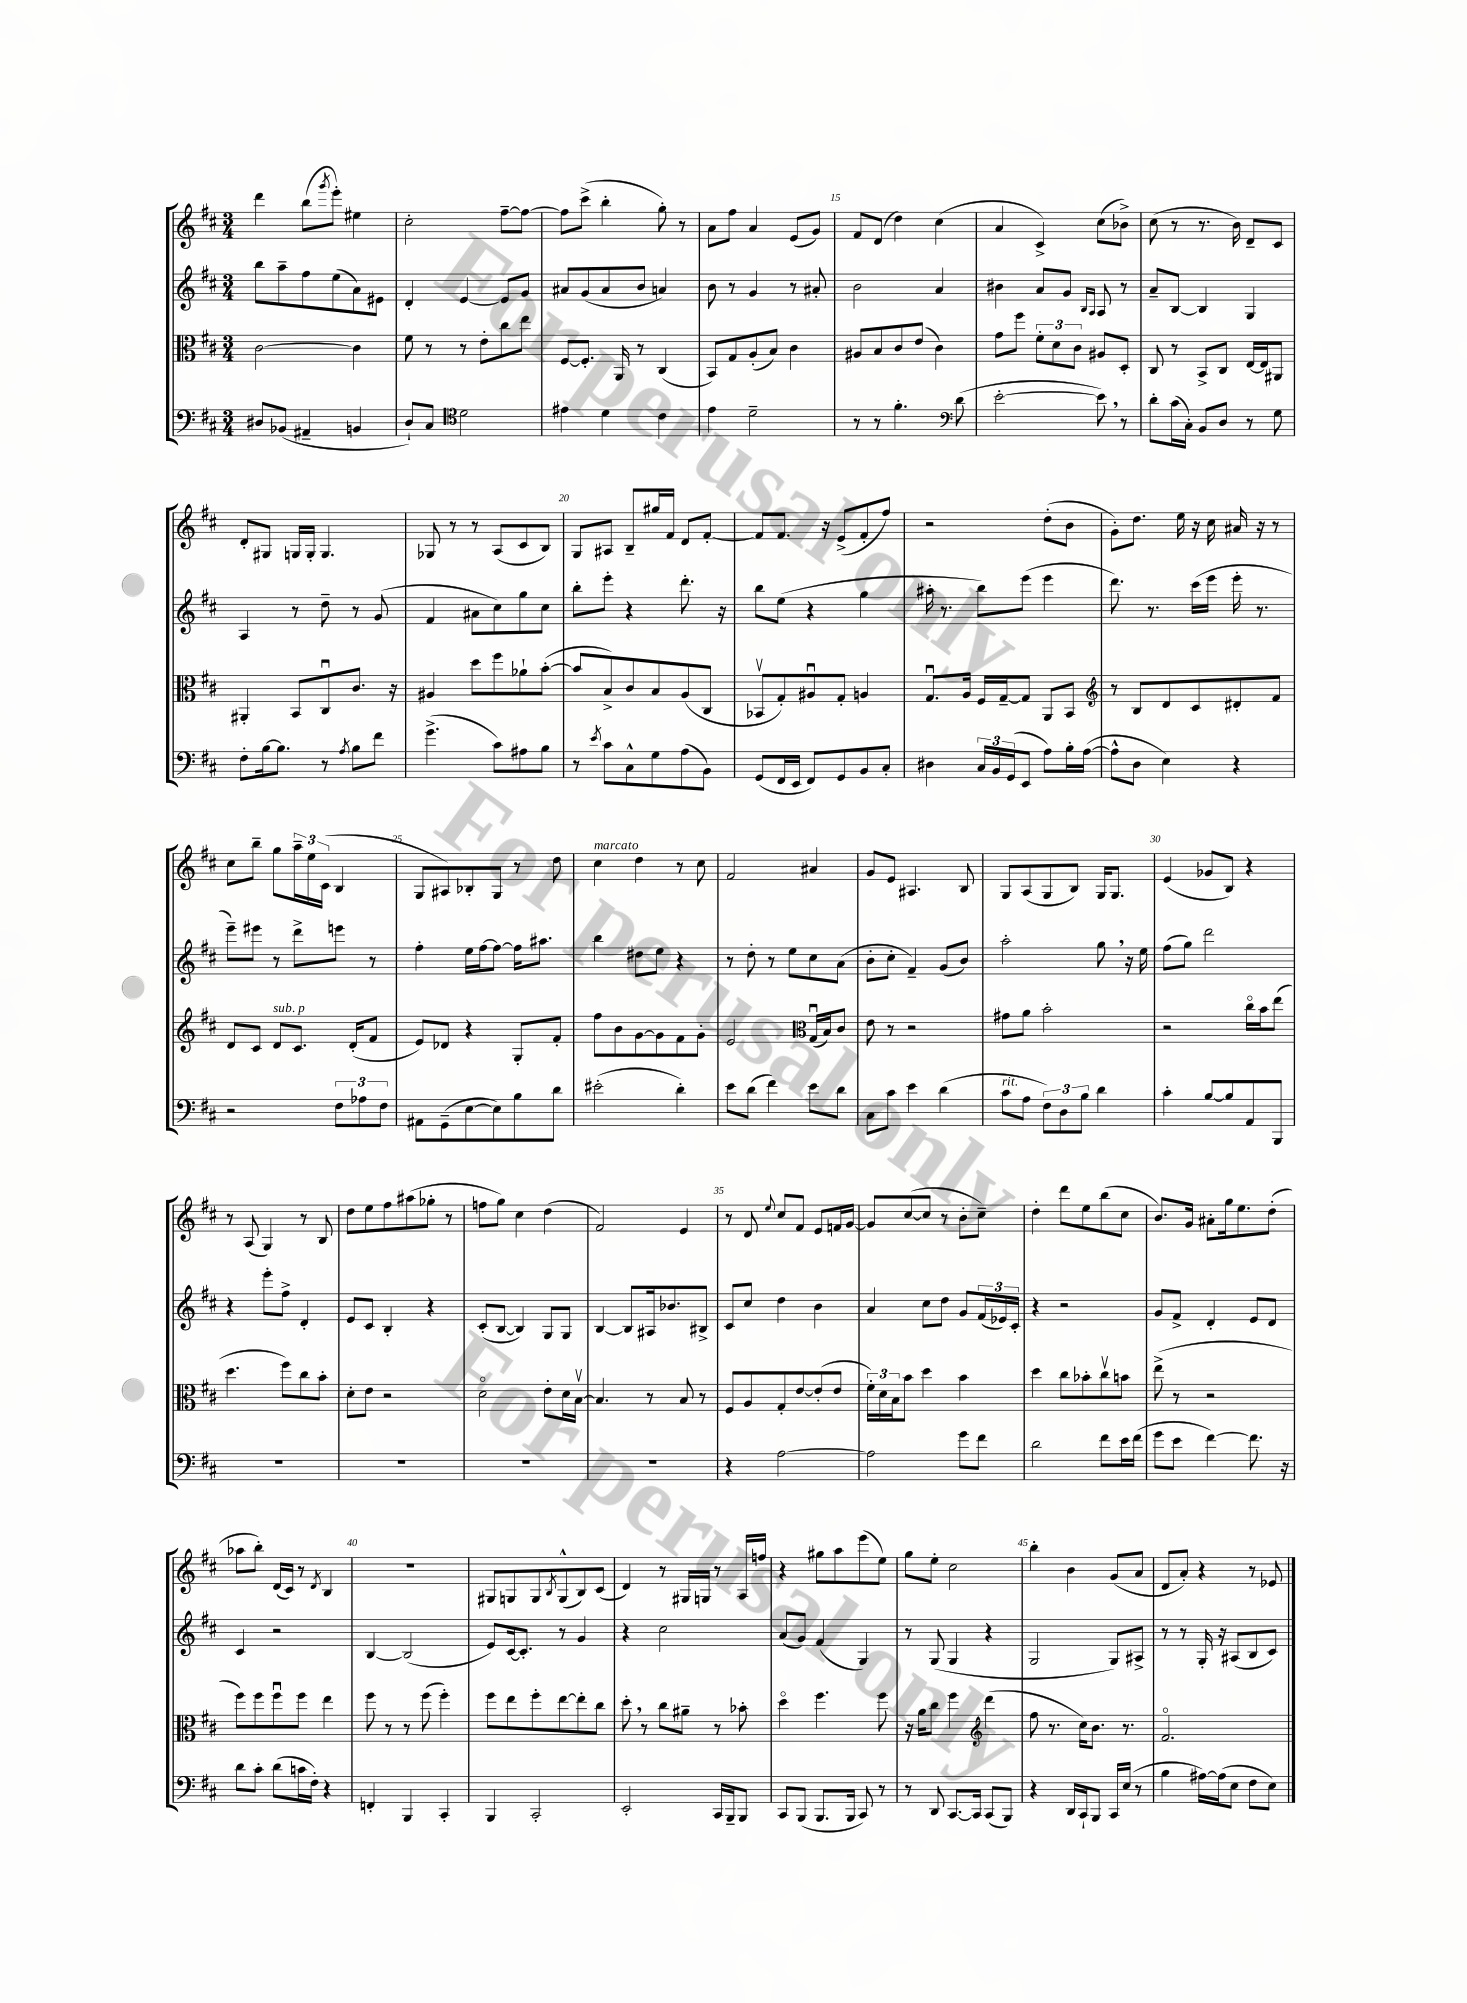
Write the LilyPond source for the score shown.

<<
\new StaffGroup <<
\new Staff = "s0" {
    \clef treble \key d \major \numericTimeSignature \time 3/4
    d'''4 b''8( \acciaccatura { g'''8 } e'''8-.) eis''4 |
    cis''2-. fis''8~-- fis''8~ |
    fis''8 cis'''8->( b''4-. g''8-.) r8 |
    a'8 fis''8 a'4 e'8( g'8) |
    fis'8 d'8( d''4) cis''4( |
    a'4 cis'4->) cis''8( bes'8->) |
    cis''8( r8 r8. b'16) d'8-- cis'8 |
    d'8-. gis8 g16 g16-. g4. |
    ges8 r8 r8 a8( cis'8 b8) |
    g8 ais8 b8-- gis''16 fis'16 d'8 fis'8~-. |
    fis'8 fis'8. r16 e'8->( fis'8-. fis''8) |
    r2 d''8-.( b'8 |
    g'8-.) d''8. e''16 r16 cis''16 ais'16 r16 r8 |
    cis''8 b''8-- g''8 \tuplet 3/2 { a''16-- e''16 cis'16( } b4 |
    g8 ais8) bes8-. g8 r8 d''8 |
    cis''4^\markup { \italic "marcato" } d''4 r8 cis''8 |
    fis'2 ais'4 |
    g'8 e'8 ais4. b8 |
    g8 a8( g8 b8) g16 g8. |
    e'4( ges'8 b8) r4 |
    r8 a8( g4) r8 b8 |
    d''8 e''8 fis''8 ais''8( ges''8-. r8 |
    f''8 g''8) cis''4 d''4( |
    fis'2) e'4 |
    r8 d'8 \appoggiatura { e''8 } cis''8 fis'8 e'8 f'16 g'16~ |
    g'8 cis''8~( cis''8 r8 b'8-. cis''8--) |
    d''4-. d'''8 e''8 b''8( cis''8 |
    b'8.) g'16 ais'8-. g''16 e''8. d''8-.( |
    aes''8 b''8-.) d'16( cis'16) r8 \acciaccatura { d'8 } b4 |
    R2. |
    gis8 g8 g8 \acciaccatura { b8 } g8-^( b8) cis'8( |
    d'4) r8 gis16 g16 r8 a16 f''16 |
    r4 gis''8 a''8 e'''8( e''8) |
    g''8 e''8-. cis''2 |
    b''4-. b'4 g'8( a'8 |
    d'8 a'8-.) r4 r8 ees'8 \bar "|." |
}
\new Staff = "s1" {
    \clef treble \key d \major \numericTimeSignature \time 3/4
    b''8 a''8-- fis''8 e''8( a'8) eis'8 |
    d'4-. e'4~ e'8 g'8 |
    ais'8 g'8( ais'8 b'8 a'4) |
    b'8 r8 g'4 r8 ais'8-. |
    b'2 a'4 |
    bis'4 a'8 g'8 \grace { b16 a16 } a8 r8 |
    a'8-- b8~ b4 g4 |
    a4 r8 d''8-- r8 g'8( |
    fis'4 ais'8 cis''8) g''8 cis''8 |
    b''8-. e'''8-. r4 d'''8.-. r16 |
    b''8 e''8( r4 g''4 |
    ais''16-. r8. b''8) e'''8( e'''4 |
    d'''8.) r8. cis'''16( e'''16 e'''16-. r8. |
    e'''8--) eis'''8 r8 d'''8-> e'''8 r8 |
    fis''4-. e''16 fis''16~ fis''8~ fis''16 ais''8. |
    b''4 dis''8 e''8 r4 |
    r8 d''8-. r8 e''8 cis''8 a'8( |
    b'8-. cis''8-. fis'4--) g'8( b'8) |
    a''2-. g''8 \breathe r16 e''16 |
    fis''8( g''8) d'''2 |
    r4 e'''8-. fis''8-> d'4-. |
    e'8 cis'8 b4-. r4 |
    cis'8-.( b8~ b4) g8 g8 |
    b4~ b8 ais16 bes'8. bis8-> |
    cis'8 cis''8 d''4 b'4 |
    a'4 cis''8 d''8 g'8 \tuplet 3/2 { fis'16( ees'16) cis'16-. } |
    r4 r2 |
    g'8 fis'8-> d'4-. e'8 d'8 |
    cis'4 r2 |
    b4~ b2( |
    e'8) cis'16~ cis'8.-. r8 g'4 |
    r4 cis''2 |
    a'8( g'8) fis'4( g4) |
    r8 g8( g4 r4 |
    g2 g8) ais8-> |
    r8 r8 g16-. r16 ais8( b8 cis'8) \bar "|." |
}
\new Staff = "s2" {
    \clef alto \key d \major \numericTimeSignature \time 3/4
    cis'2~ cis'4 |
    fis'8 r8 r8 e'8-. cis''8 e''8 |
    fis8~ fis8.-. a,16 r8 cis4( |
    b,8) g8 a8-.( b8) cis'4 |
    ais8 b8 cis'8 e'8( cis'4) |
    g'8 fis''8 \tuplet 3/2 { fis'8-. d'8 cis'8 } ais8 d8-. |
    cis8 r8 b,8-> cis8 e16~ e16 ais,8 |
    ais,4-. b,8 cis8\downbow cis'8. r16 |
    ais4 d''8 fis''8 aes'8-! b'8~-.( |
    b'8 b8->) cis'8 b8 a8( cis8 |
    bes,8\upbow g8-.) ais8\downbow g8-. a4 |
    g8.\downbow a16 fis16 g16~-- g8 a,8 b,8 |
    \clef treble r8 b8 d'8 cis'8 dis'8-. fis'8 |
    d'8 cis'8 d'8^\markup { \italic "sub. p" } cis'8. d'16-.( fis'8 |
    e'8) des'8 r4 g8-. fis'8-. |
    fis''8 b'8 g'8~ g'8 fis'8 g'8-. |
    e'2 \clef alto g16\downbow( b16) cis'8 |
    e'8 r8 r2 |
    gis'8 a'8 b'2-. |
    r2 cis''16\flageolet b'16 e''8( |
    d''4. fis''8) cis''8 b'8-. |
    d'8-. e'8 r2 |
    d'2\flageolet e'8-. d'16 b16~\upbow |
    b4. r8 b8 r8 |
    fis8 a8 g8-. e'8~ e'8-.( e'8 |
    \tuplet 3/2 { fis'16-.) d'16 b16 } b'8 d''4 b'4 |
    d''4 cis''8 bes'8-. cis''8\upbow b'8 |
    e''8->( r8 r2 |
    fis''8) fis''8 fis''8\downbow fis''8 e''4 |
    fis''8 r8 r8 fis''8( fis''4-.) |
    fis''8 e''8 fis''8-. e''8~ e''8-. cis''8 |
    d''8-. \breathe r8 cis''8 ais'8-- r8 bes'8-. |
    d''4\flageolet fis''4. fis''8 |
    r16 a'16 cis''8 fis''4 \clef treble d'''4( |
    fis''8 r8. cis''16) b'8. r8. |
    fis'2.\flageolet \bar "|." |
}
\new Staff = "s3" {
    \clef bass \key d \major \numericTimeSignature \time 3/4
    dis8 bes,8( ais,4-- b,4 |
    d8-!) cis8 \clef tenor d'2 |
    eis'4 d'4 cis'4 |
    e'4 d'2-- |
    r8 r8 fis'4.-. \clef bass d'8( |
    e'2~-. e'8) \breathe r8 |
    d'8-. cis'16( cis16-.) b,8 d8 r8 g8 |
    fis8-. b16~ b8. r8 \acciaccatura { a8 } b8 fis'8 |
    g'4.->( cis'8) ais8 b8 |
    r8 \acciaccatura { e'8 } cis'8 cis8-^ g8 a8( b,8) |
    g,8( fis,16 e,16 fis,8) g,8 b,8 cis8-. |
    dis4 \tuplet 3/2 { cis16 b,16 g,16( } e,8 a8) b16-. a16~( |
    a8-^ d8 e4) r4 |
    r2 \tuplet 3/2 { fis8 aes8 fis8 } |
    ais,8 g,8--( e8~ e8) b8 d'8 |
    eis'2-.( d'4-.) |
    e'8 d'8( fis'4) e'8 d'8 |
    cis8 cis'8 e'4 d'4( |
    cis'8^\markup { \italic "rit." } a8 \tuplet 3/2 { fis8) d8 b8 } d'4 |
    cis'4-. b8~ b8 a,8 b,,8 |
    R2. |
    R2. |
    R2. |
    R2. |
    r4 a2~ |
    a2 g'8 fis'8 |
    d'2 fis'8 e'16 fis'16( |
    g'8 e'8 fis'4~) fis'8. r16 |
    d'8 cis'8-. d'8( c'16 fis16-.) r4 |
    f,4-. b,,4 cis,4-. |
    b,,4 cis,2-. |
    e,2-. cis,16 b,,16-- b,,8 |
    cis,8 b,,8( b,,8. b,,16 cis,8) r8 |
    r8 d,8 cis,8.~ cis,16 cis,8( b,,8) |
    r4 d,16 cis,16-! b,,8 cis,16 e16( r8 |
    b4 ais16~) ais16( e8 fis8 e8) \bar "|." |
}
>>
>>
\layout { \context { \Score currentBarNumber = #11 \override BarNumber.break-visibility = ##(#f #t #t) barNumberVisibility = #(every-nth-bar-number-visible 5) } }
